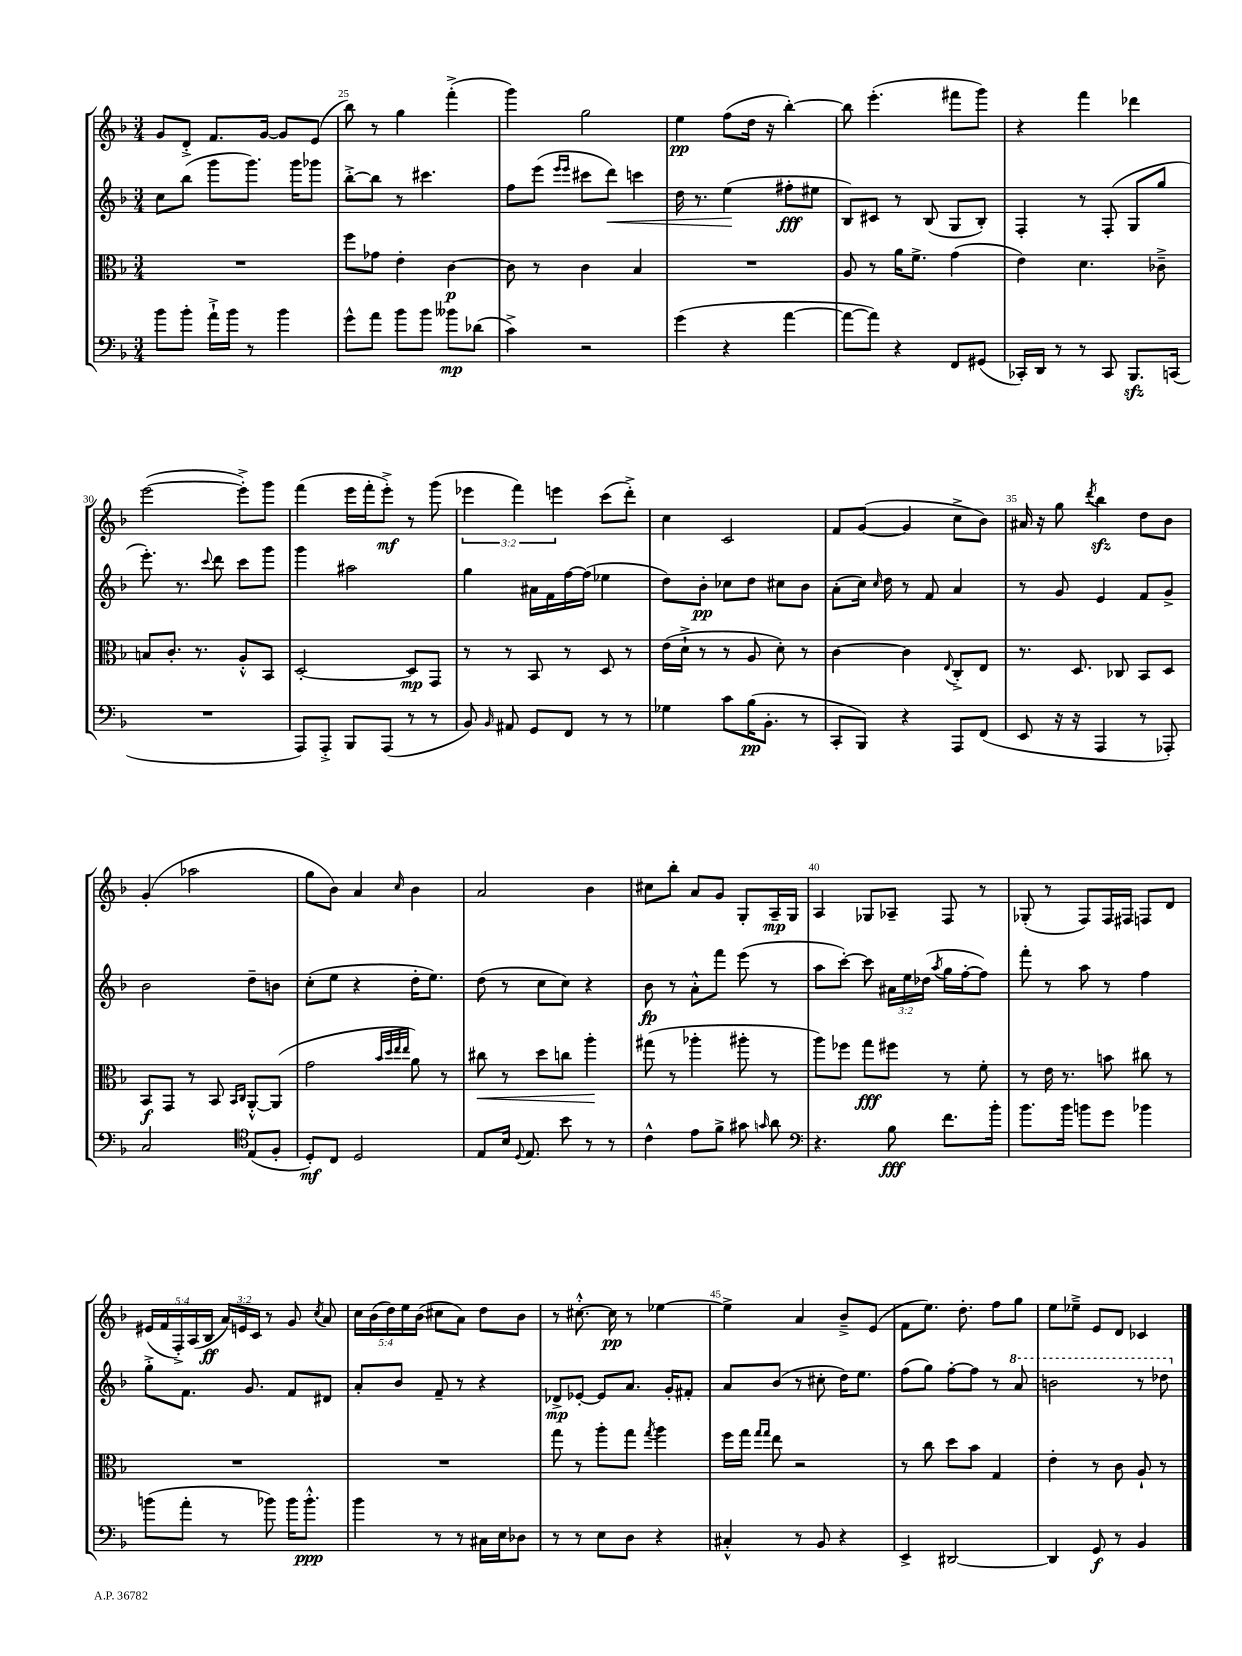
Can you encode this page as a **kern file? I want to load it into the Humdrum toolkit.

**kern	**kern	**kern	**kern
*staff4	*staff3	*staff2	*staff1
*clefF4	*clefC3	*clefG2	*clefG2
*k[b-]	*k[b-]	*k[b-]	*k[b-]
*M3/4	*M3/4	*M3/4	*M3/4
8b-	2.r	8cc	8g
8b-'	.	(8bb-	8d'^
16a`^	.	8ggg	8.f
16b-	.	.	.
8r	.	8.ggg)	.
.	.	.	[16g
4b-	.	.	8g]
.	.	16ggg	.
.	.	8ggg-	(8e
=	=	=	=
8g^^	8ff	[8bb-'^	8bb-)
8a	8g-	8bb-]	8r
8b-	4e'	8r	4gg
8b-	.	4.ccc#	.
8b--	[4c	.	(4fff'^
(8d-	.	.	.
=	=	=	=
4c^)	8c]	8ff	4ggg)
.	8r	(8eee	.
.	.	16qqeee	.
.	.	16qqeee	.
2r	4c	8ccc#	2gg
.	.	8ddd)	.
.	4B-	4ccc	.
=	=	=	=
(4g	2.r	16dd	4ee
.	.	8.r	.
4r	.	(4ee	(8ff
.	.	.	16dd
.	.	.	16r
[4a	.	8ff#'	[4bb-')
.	.	8ee#	.
=	=	=	=
8a_	8A	8B-)	8bb-]
8a])	8r	8c#	(4.eee'
4r	16a	8r	.
.	8.f^	.	.
.	.	(8B-	.
8FF	(4g	8G	8fff#
(8GG#	.	8B-')	8ggg)
=	=	=	=
16CC-')	4e)	4F'	4r
16DD	.	.	.
8r	.	.	.
8r	4.d	8r	4fff
8CC-	.	(8F'	.
8.BBB-	.	8G	4ddd-
.	8c-~^	8gg	.
(16CC	.	.	.
=	=	=	=
2.r	8B	8.eee')	([2eee
.	8.c'	.	.
.	.	8.r	.
.	8.r	.	.
.	.	8qqccc	.
.	.	8ddd	.
.	8A'^^	8ccc	8eee'^])
.	8BB-	8ggg	8ggg
=	=	=	=
8AAA)	[2D'	4ggg	(4fff
8AAA'^	.	.	.
8BBB-	.	2aa#	16eee
.	.	.	16fff'
(8AAA	.	.	8eee'^)
8r	8D]	.	8r
8r	8GG	.	(8ggg
=	=	=	=
8BB-)	8r	4gg	6eee-
16qqBB-	.	.	.
8AA#	8r	.	.
.	.	.	6fff)
8GG	8BB-	16a#	.
.	.	16f	.
.	.	.	6eee
8FF	8r	[16ff	.
.	.	(16ff]	.
8r	8D	4ee-	(8ccc
8r	8r	.	8ddd'^)
=	=	=	=
4G-	(16e	8dd)	4cc
.	16d`^	.	.
.	8r	8b-'	.
8c	8r	8cc-	2c
(16B-	8A	8dd	.
8.BB-'	.	.	.
.	8d')	8cc#	.
8r	8r	8b-	.
=	=	=	=
8CC'	[4c	(8a'	8f
8BBB-)	.	16cc)	([8g
.	.	16qqcc	.
.	.	16dd	.
4r	4c]	8r	4g]
.	.	8f	.
.	8qqE	.	.
8AAA	8C'^	4a	8cc^
(8FF	8E	.	8b-)
=	=	=	=
8EE	8.r	8r	16a#
.	.	.	16r
16r	.	8g	8gg
16r	8.D	.	.
.	.	.	8qddd
4AAA	.	4e	4bb-
.	8C-	.	.
8r	8BB-	8f	8dd
8AAA-')	8D	8g^	8b-
=	=	=	=
2C	8BB-	2b-	(4g'
.	8GG	.	.
.	8r	.	2aa-
.	8BB-	.	.
*clefC4	*	*	*
.	16qqBB-	.	.
.	16qqC	.	.
(8E	[8AA'^^	8dd~	.
8F'	(8AA]	8b	.
=	=	=	=
8D')	2g	(8cc'	8gg
8C	.	8ee	8b-)
2D	.	4r	4a
.	32qqb-	.	.
.	32qqdd	.	.
.	32qqee	.	.
.	32qqee	.	16qqcc
.	8a)	16dd'	4b-
.	.	8.ee)	.
.	8r	.	.
=	=	=	=
8E	8cc#	(8dd	2a
16B-	8r	8r	.
8qqD	.	.	.
8.E	.	.	.
.	8dd	8cc	.
8b-	8cc	8cc)	.
8r	4aa'	4r	4b-
8r	.	.	.
=	=	=	=
4c^^	(8gg#	8b-	8cc#
.	8r	8r	8bb-'
8e	4aa-'	8a'^^	8a
8f^	.	8fff	8g
8g#	8aa#'	(8eee	8G'
16qqg	.	.	.
8a	8r	8r	16A~
.	.	.	16G
=	=	=	=
*clefF4	*	*	*
4.r	8aa)	8aa	4A
.	8ff-	[8ccc')	.
.	8gg	8ccc]	8G-
8B-	8ff#	24a#	8A-~
.	.	24ee	.
.	.	(24dd-	.
.	.	8qaa	.
8.f	8r	16gg	8F
.	.	[16ff'	.
.	8f'	8ff])	8r
16b-'	.	.	.
=	=	=	=
8.b-	8r	8fff'	(8G-'
.	16e	8r	8r
16b-	8.r	.	.
8b	.	8aa	8F)
8g	8b	8r	16F
.	.	.	16F#
4b-	8cc#	4ff	8F
.	8r	.	8d
=	=	=	=
(8b	2.r	8gg'^	(20e#
.	.	.	20f
.	.	.	20F'^)
8a'	.	8.f	.
.	.	.	(20A
.	.	.	20B-
8r	.	.	24a)
.	.	.	24e
.	.	8.g	.
.	.	.	24c
8b-)	.	.	8r
16b-	.	8f	8g
8.b-'^^	.	.	.
.	.	.	8qcc
.	.	8d#	8a
=	=	=	=
4b-	2.r	8a'	20cc
.	.	.	(20b-
.	.	.	20dd)
.	.	8b-	.
.	.	.	20ee
.	.	.	(20b-
8r	.	8f~	8cc#
8r	.	8r	8a)
16C#	.	4r	8dd
16E	.	.	.
8D-	.	.	8b-
=	=	=	=
8r	8gg	8d-^	8r
8r	8r	[8e-'	[8.cc#'^^
8E	8aa'	8e-]	.
.	.	.	16cc#]
8D	8gg	8.a	8r
.	8qgg	.	.
4r	4aa	.	[4ee-
.	.	16g'	.
.	.	8f#'	.
=	=	=	=
4C#'^^	16ff	8a	4ee-^]
.	16gg	.	.
.	16qqgg	.	.
.	16qqgg	.	.
.	8ee	(8b-	.
8r	2r	8r	4a
8BB-	.	8cc#'	.
4r	.	16dd)	8b-~^
.	.	8.ee	.
.	.	.	(8e
=	=	=	=
4EE^	8r	(8ff	8f
.	8cc	8gg)	8.ee)
[2DD#	8dd	[8ff'	.
.	.	.	8.dd'
.	8b-	8ff]	.
.	4G	8r	8ff
.	.	8aa	8gg
=	=	=	=
4DD#]	4e'	2bb	8ee
.	.	.	8ee-~^
8GG	8r	.	8e
8r	8c	.	8d
4BB-	8A`	8r	4c-
.	8r	8ddd-	.
==	==	==	==
*-	*-	*-	*-
